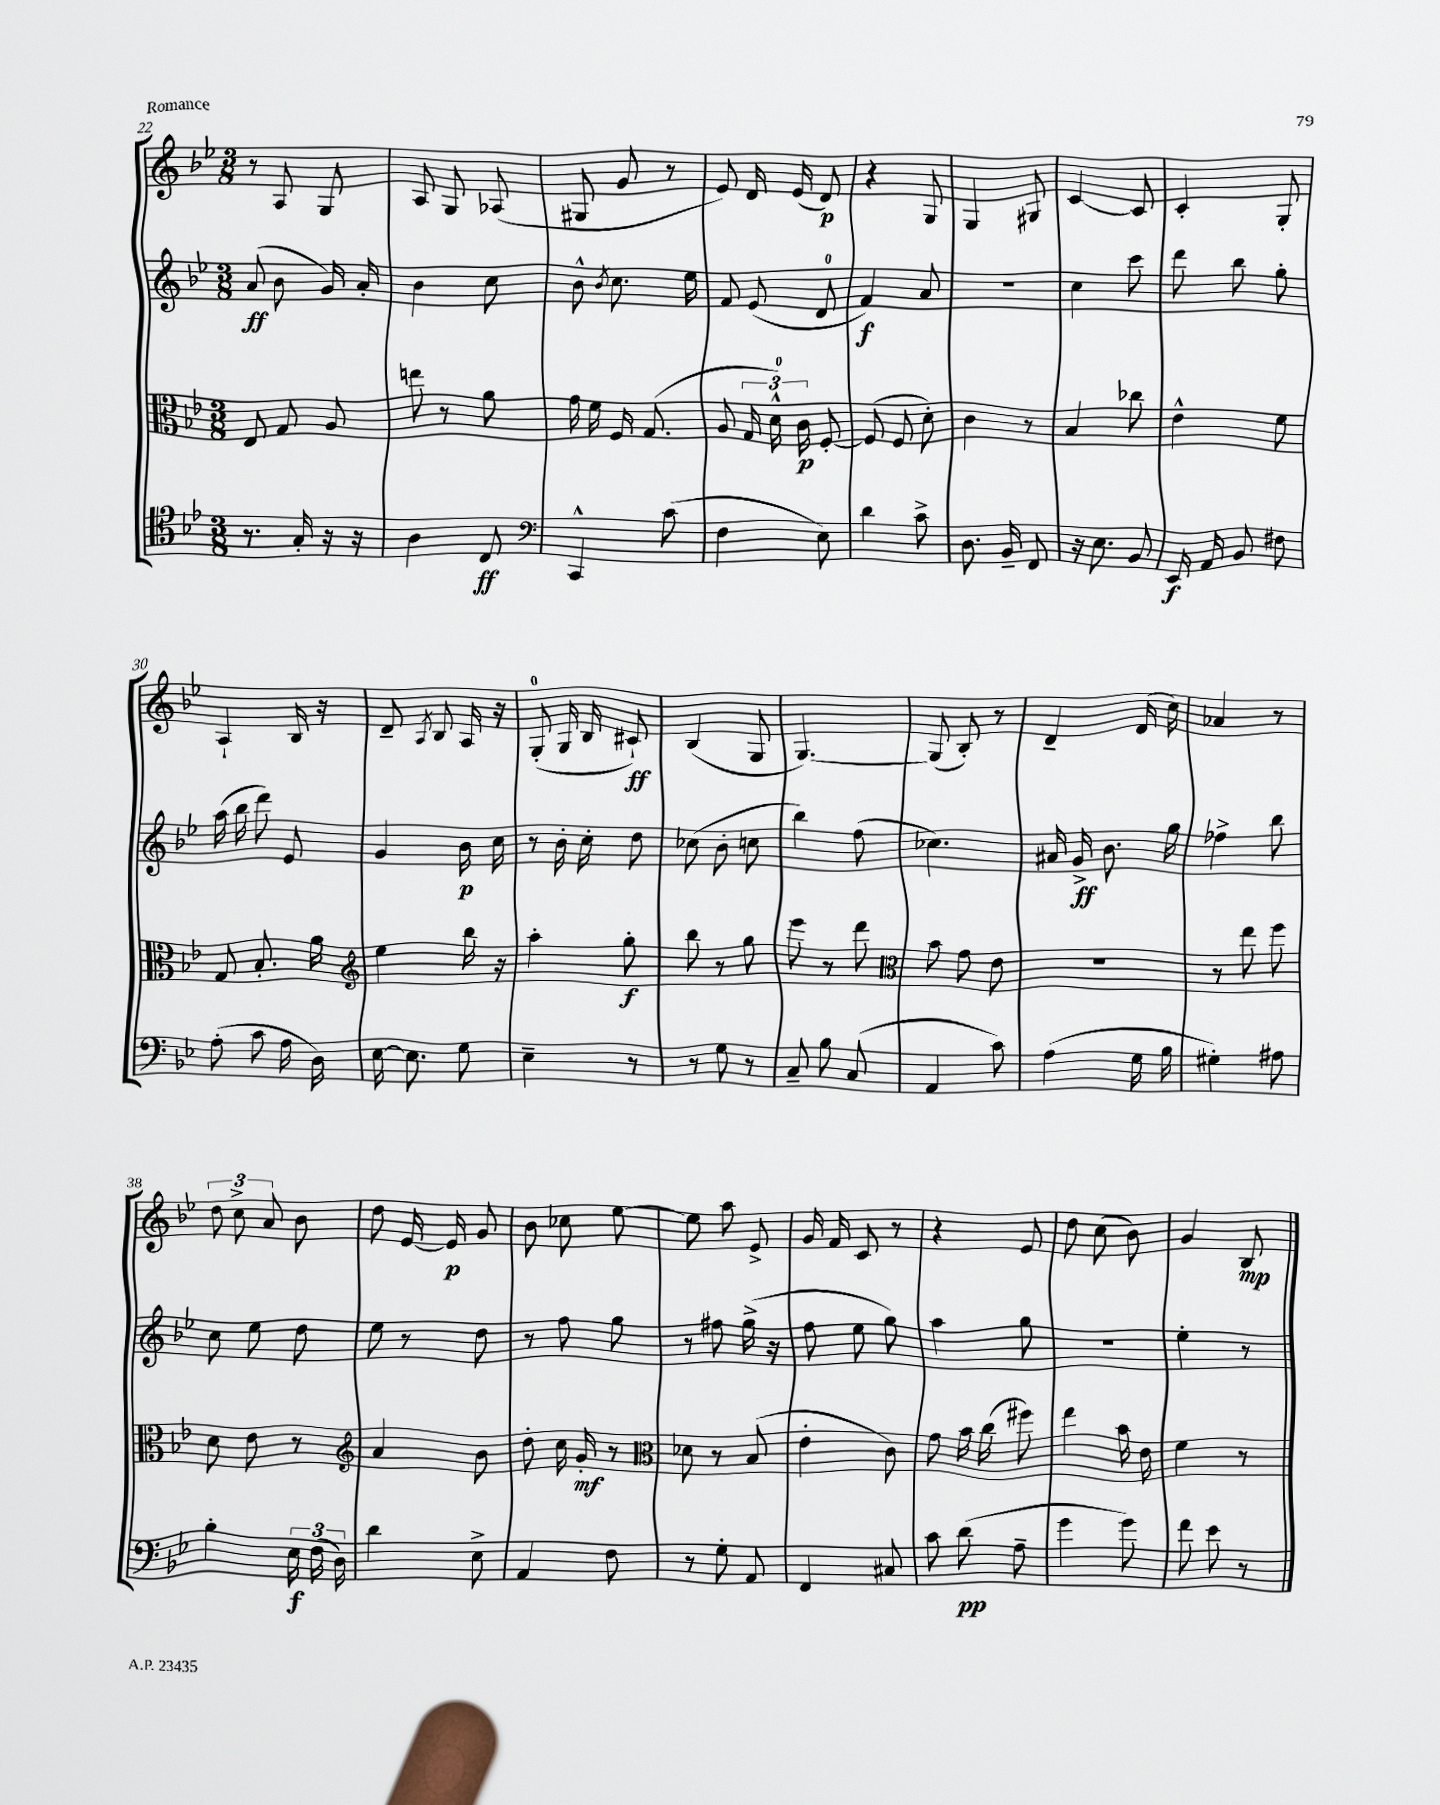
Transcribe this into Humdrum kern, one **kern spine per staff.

**kern	**kern	**kern	**kern
*staff4	*staff3	*staff2	*staff1
*clefC4	*clefC3	*clefG2	*clefG2
*k[b-e-]	*k[b-e-]	*k[b-e-]	*k[b-e-]
*M3/8	*M3/8	*M3/8	*M3/8
8.r	8E-	(8a	8r
.	8G	8b-	8A
16G'	.	.	.
16r	8A	16g)	8G
16r	.	16a'	.
=	=	=	=
4A	8ee	4b-	8A
.	8r	.	8G
8C	8a	8cc	(8A-
=	=	=	=
*clefF4	*	*	*
4CC^^	16g	8b-^^	8G#
.	16f	.	.
.	.	8qb-	.
.	16F	8.cc	8g
.	(8.G	.	.
(8c	.	.	8r
.	.	16ee-	.
=	=	=	=
4F	8A	8f	8e-)
.	24G	(8e-	16d
.	24d^^)	.	.
.	.	.	(16e-
.	24c	.	.
8E-)	[8F'	8d	8d)
=	=	=	=
4d	(8F]	4f)	4r
.	8F	.	.
8c^	8d')	8a	8G
=	=	=	=
8.D	4c	4.r	4G
16BB-~	.	.	.
8FF	8r	.	8G#
=	=	=	=
16r	4B-	4cc	[4c
8.E-	.	.	.
8BB-	8cc-	8ccc	8c]
=	=	=	=
16EE-	4e-^^	8ddd	4c'
16AA	.	.	.
8BB-	.	8bb-	.
8F#	8f	8gg'	8G'
=	=	=	=
(8A'	8G	(16aa	4A`
.	.	16bb-	.
8c	8.B-'	8ddd)	.
16A	.	8e-	16B-
16D)	16a	.	16r
=	=	=	=
*	*clefG2	*	*
[16E-	4ee-	4g	8d~
8.E-]	.	.	.
.	.	.	8qA
.	.	.	8B-
8G	16bb-	16b-	16A
.	16r	16cc	16r
=	=	=	=
4E-~	4aa'	8r	(8G'
.	.	16b-'	16G
.	.	16cc'	16B-
8r	8gg'	8dd	8c#`)
=	=	=	=
8r	8bb-	(8cc-	(4B-
8G	8r	8b-'	.
8r	8gg	8cc	8G
=	=	=	=
8C~	8eee-	4bb-)	[4.G)
8B-	8r	.	.
(8C	8ddd	(8ff	.
=	=	=	=
*	*clefC3	*	*
4AA	8b-	4.cc-)	(8G]
.	8g	.	8B-')
8c)	8e-	.	8r
=	=	=	=
(4A	4.r	16a#	4d~
.	.	16g^	.
.	.	8.b-	.
16G	.	.	(16d
16B-	.	16gg	16cc)
=	=	=	=
4G#')	8r	4ff-^	4a-
.	8ee-	.	.
8A#	8ff	8bb-	8r
=	=	=	=
4B-'	8d	8cc	12dd
.	.	.	12cc^
.	8e-	8ee-	.
.	.	.	12a
24E-	8r	8dd	8b-
(24F	.	.	.
24D)	.	.	.
=	=	=	=
*	*clefG2	*	*
4d	4a	8ee-	8dd
.	.	8r	[16e-
.	.	.	16e-]
8E-^	8b-	8dd	8g
=	=	=	=
4AA	8dd'	8r	8b-
.	16cc	8ff	8cc-
.	16g'	.	.
8F	8r	8gg	[8ee-
=	=	=	=
*	*clefC3	*	*
8r	8d-	8r	8ee-]
8G'	8r	8ff#	8aa
8AA	(8B-	(16gg^	8e-^
.	.	16r	.
=	=	=	=
4FF	4e-'	8ff	16g
.	.	.	16f
.	.	8ee-	8c
8C#	8c)	8gg)	8r
=	=	=	=
8c	8g	4aa	4r
(8d	16b-	.	.
.	(16cc	.	.
8A~	8ff#)	8gg	8e-
=	=	=	=
4g	4ee-	4.r	8dd
.	.	.	(8cc
8g)	16b-	.	8b-)
.	16e-	.	.
=	=	=	=
8f	4f	4ee-'	4g
8e-	.	.	.
8r	8r	8r	8B-
==	==	==	==
*-	*-	*-	*-
